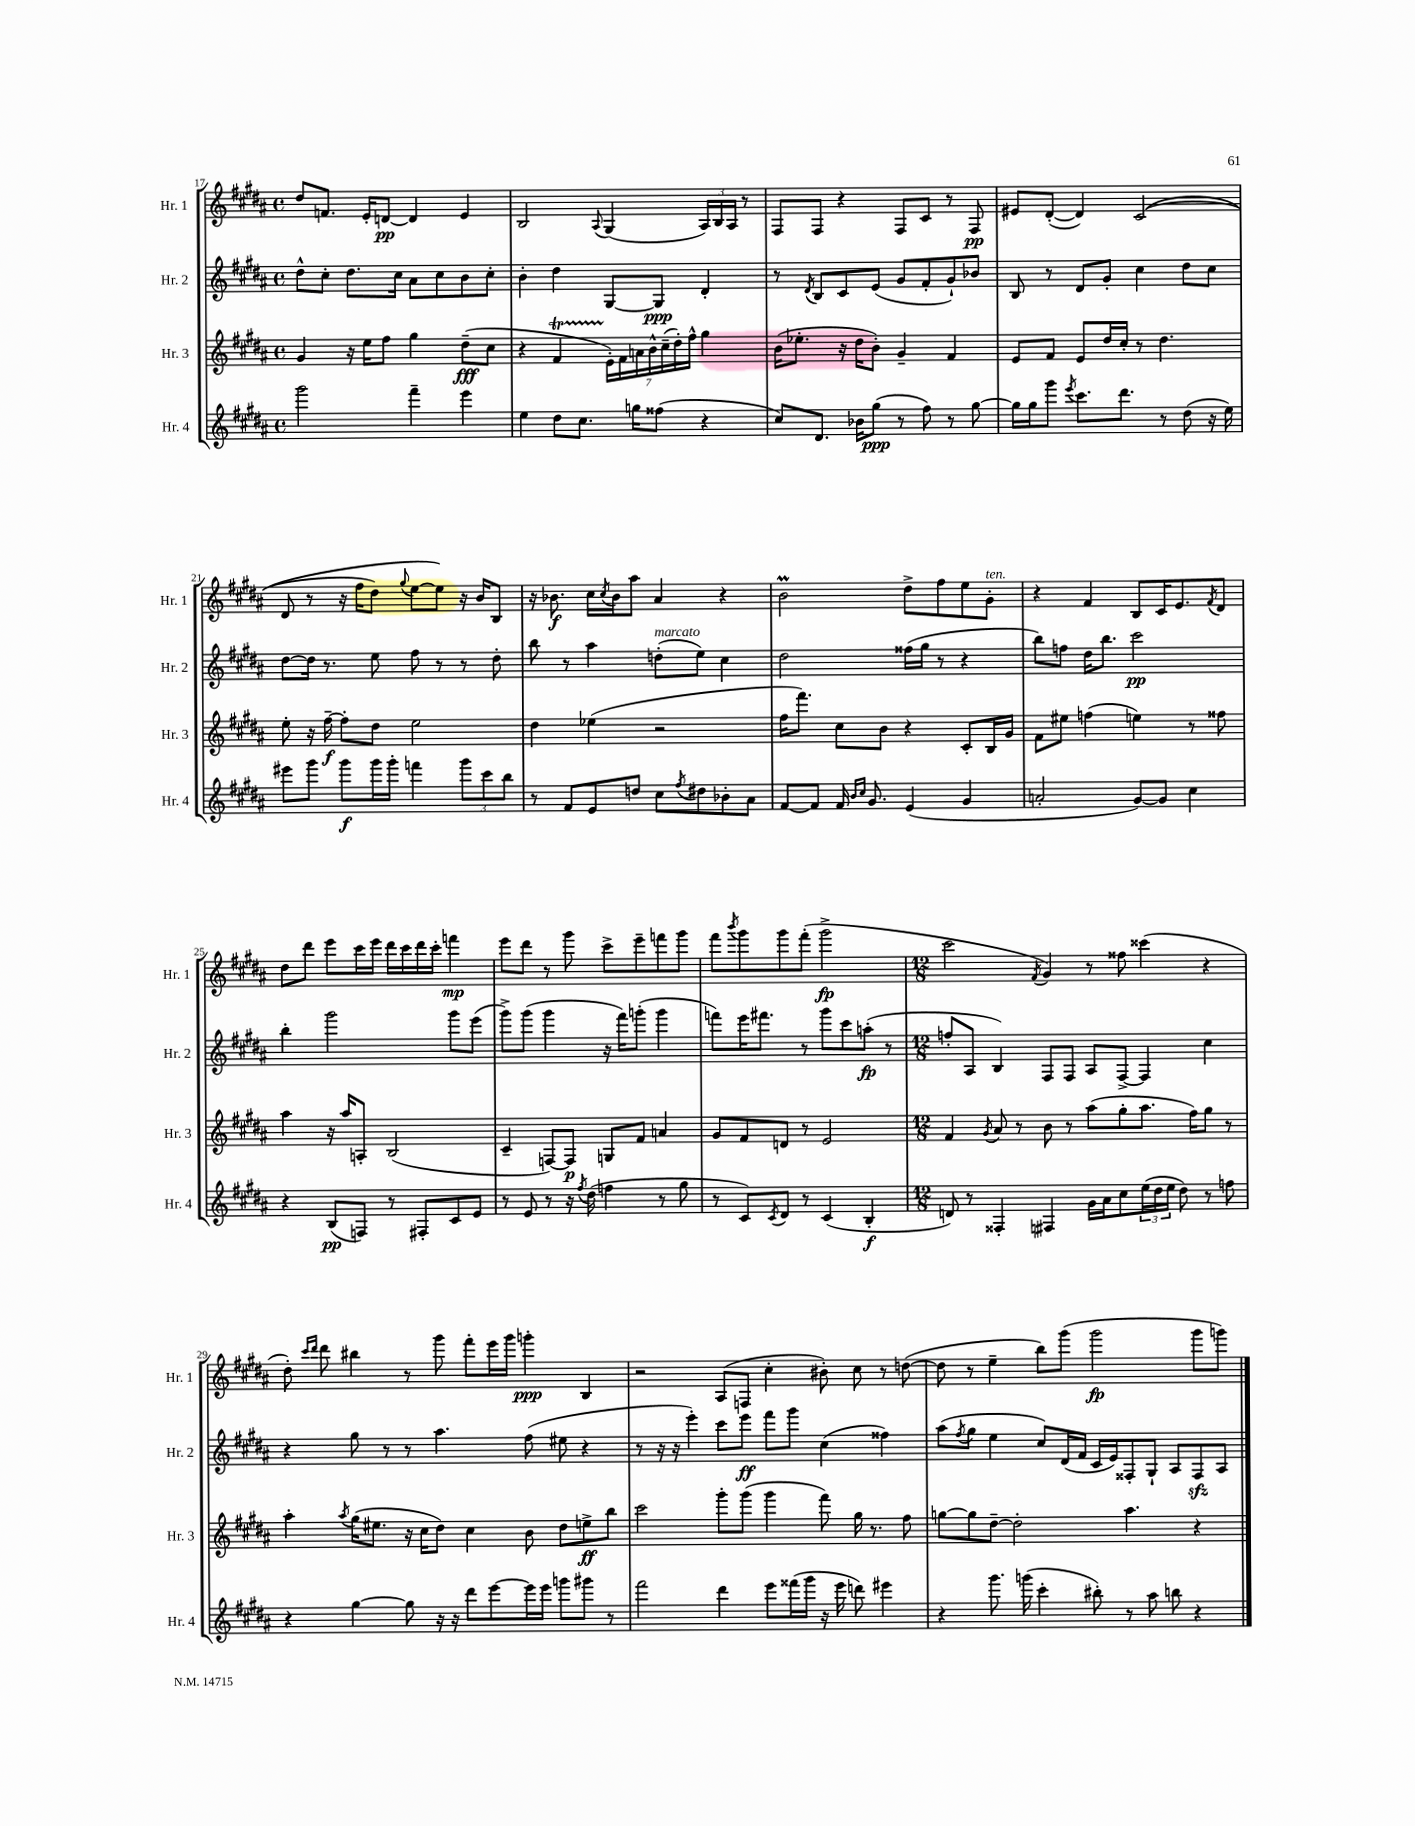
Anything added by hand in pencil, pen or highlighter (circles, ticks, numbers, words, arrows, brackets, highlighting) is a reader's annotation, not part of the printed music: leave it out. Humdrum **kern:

**kern	**kern	**kern	**kern
*staff4	*staff3	*staff2	*staff1
*clefG2	*clefG2	*clefG2	*clefG2
*k[f#c#g#d#a#]	*k[f#c#g#d#a#]	*k[f#c#g#d#a#]	*k[f#c#g#d#a#]
*M4/4	*M4/4	*M4/4	*M4/4
*met(c)	*met(c)	*met(c)	*met(c)
2ggg#\	4g#/	8dd#^^\L	8dd#/L
.	.	8cc#'\J	8.f/J
.	16r	8.dd#\L	.
.	16ee\LK	.	16e'/LK
.	8ff#\J	.	[8d/J
.	.	16cc#\Jk	.
4fff#~\	4gg#\	8a#\L	4d/]
.	.	8cc#\	.
4eee\	(8dd#~\L	8b\	4e/
.	8cc#\J	8cc#'\J	.
=	=	=	=
4ee\	4r	4b'\	2B/
8dd#\L	4f#/	4dd#\	.
8.cc#\J	.	.	.
.	.	.	8qqA#/
.	28e'\LL)	[8G#/L	(4G#/
.	28f#\	.	.
16gg\LK	.	.	.
.	28a\	.	.
.	28b^^\	.	.
(8ff##\J	.	8G#/]J	.
.	(28cc#~\	.	.
.	28dd#'\)	.	.
.	28ff#^^\JJ	.	.
4r	4gg#\	4d#'/	24A#/LL)
.	.	.	24B/
.	.	.	24A#/JJ
.	.	.	8r
=	=	=	=
8cc#/L)	(16b\LK	8r	8F#/L
.	8.ee-'\J	.	.
.	.	8qd#/	.
8.d#/J	.	8B/L	8F#/J
.	16r	8c#/	4r
16b-\LK	16dd#\LK	.	.
(8gg#\J	8b'\J)	(8e/J	.
8r	4g#~/	8g#/L	8F#/L
8ff#\)	.	8f#'/	8c#/J
8r	4f#/	8g#`/)	8r
[8gg#\	.	8b-/J	8F#/
=	=	=	=
16gg#\]LL	8e/L	8B/	8e#/L
16gg#\J	.	.	.
8ggg#\J	8f#/J	8r	([8d#'/J
8qeee/	.	.	.
8.ccc#\L	8e/L	8d#/L	4d#/])
.	16dd#/L	8g#'/J	.
8.ddd#\J	16cc#'/JJ	.	.
.	8r	4cc#\	&((2c#/
8r	4.dd#\	.	.
(8dd#\	.	8dd#\L	.
16r	.	8cc#\J	.
16ee\)	.	.	.
=	=	=	=
8eee#\L	8ee'\	[8dd#\L	8d#/
8ggg#\J	16r	16dd#\]Jk	8r
.	[16ff#~\	8.r	.
8ggg#\L	8ff#'\]L	.	16r
.	.	.	16ff#\LK
16ggg#\L	8dd#\J	8ee\	8dd#\J)
16ggg#'\JJ	.	.	.
.	.	.	8qqgg#/
4fff\	2ee\	8ff#\	[8ee\L
.	.	8r	8ee\]J&)
12ggg#\L	.	8r	16r
.	.	.	16b/LK
12ccc#\	.	.	.
.	.	8dd#'\	8B/J
12bb\J	.	.	.
=	=	=	=
8r	4dd#\	8bb\	16r
.	.	.	8.b-\
8f#/L	.	8r	.
8e/	(4ee-\	4aa#\	16cc#\LL
.	.	.	8qcc#/
.	.	.	16b-\J
8dd/J	.	.	8aa#\J
8cc#\L	2r	(8dd'\L	4a#/
8qff#/	.	.	.
8dd#\	.	8ee\J)	.
8b-'\	.	4cc#\	4r
8a#\J	.	.	.
=	=	=	=
[8f#/L	16ff#\LK	2dd#\	2b\
.	8.fff#\J)	.	.
8f#/]J	.	.	.
16f#/	8cc#\L	.	.
16qqb/LL	.	.	.
16qqcc#/JJ	.	.	.
8.g#/	.	.	.
.	8b\J	.	.
(4e/	4r	(16ff##\LL	8dd#^\L
.	.	16gg#\JJ	.
.	.	8r	8ff#\
4g#/	8c#'/L	4r	8ee\
.	16B/L	.	8g#'\J
.	16g#/JJ	.	.
=	=	=	=
2a'/	8f#\L	8bb\L)	4r
.	8ee#\J	8ff\J	.
.	(4ff\	16dd#\LK	4f#/
.	.	8.bb\J	.
[8g#/L)	4ee\)	2ccc#\	8B/L
8g#/]J	.	.	16c#/K
.	.	.	8.e/
4cc#\	8r	.	.
.	.	.	8qf#/
.	8ff##\	.	8d#/J
=	=	=	=
4r	4aa#\	4bb'\	8dd#\L
.	.	.	8ddd#\J
(8B/L	16r	2ggg#\	8eee\L
.	16aa#/LK	.	.
8F/J)	8A'/J	.	16ccc#\L
.	.	.	16eee\JJ
8r	(2B/	.	16ddd#\LL
.	.	.	16ccc#\
8F#'/L	.	.	16ddd#\
.	.	.	16ccc#'\JJ
8c#/	.	8ggg#\L	4fff\
8e/J	.	(8eee\J	.
=	=	=	=
8r	4c#~/	8ggg#^\L)	8eee\L
8e/	.	(8ggg#\J	8ddd#\J
8r	[8F/L)	4ggg#\	8r
16r	8F/]J	.	8ggg#\
8qff#/	.	.	.
(16dd#\	.	.	.
4ff\	8G/L	16r	8ccc#^\L
.	.	16fff#\LK)	.
.	8f#/J	(8ggg'\J	8eee~\
8r	4a/	4ggg\	8fff\
8gg#\	.	.	8ggg#\J
=	=	=	=
8r	8g#/L	8fff\L)	8fff#\L
.	.	.	8qbbb/
8c#/L)	8f#/	16eee\K	8ggg#\
.	.	8.fff#\J	.
8qc#/	.	.	.
8d#/J	8d/J	.	8ggg#\
8r	8r	8r	(8fff#'\J
(4c#/	2e/	8ggg#\L	2ggg#^\
.	.	8ccc#\	.
4B'/	.	(8aa'\J	.
.	.	8r	.
=	=	=	=
*M12/8	*M12/8	*M12/8	*M12/8
8d/)	4f#/	8ff'/L	2ccc#\
8r	.	8A#/J	.
.	8qg#/	.	.
4F##'/	8a#/	4B/)	.
.	8r	.	.
.	.	.	8qf#/
4F#/	8b\	8F#/L	4g#/)
.	8r	8F#/J	.
16g#\LL	(8aa#\L	8A#/L	8r
16a#\J	.	.	.
8cc#\	8gg#'\	[8F#^/J	8ff##\
(24ee\L	8.aa#\J	4F#/]	(4ccc##\
24dd#\	.	.	.
24ee\JJ	.	.	.
8dd#\)	.	.	.
.	16ff#\LK)	.	.
8r	8gg#\J	4cc#\	4r
8ff\	8r	.	.
=	=	=	=
4r	4aa#'\	4r	8dd#'\)
.	.	.	16qqccc#/LL
.	.	.	16qqddd#/JJ
.	.	.	8ddd#\
.	8qaa#/	.	.
[4gg#\	(16gg#\LK	8gg#\	4bb#\
.	8.ee#\J	.	.
.	.	8r	.
8gg#\]	16r	8r	8r
.	16cc#\LK	.	.
16r	8dd#\J)	4.aa#\	8ggg#\
16r	.	.	.
8ddd#\L	4cc#\	.	8fff#'\L
[8eee\	.	.	16eee\L
.	.	.	16ggg#\JJ
16eee\]L	8b\	(8ff#\	4ggg'\
16eee\JJ	.	.	.
8ggg\L	8dd#\L	8ee#\	.
8ggg#\J	8ee^\	4r	4B/
8r	8bb\J	.	.
=	=	=	=
2fff#\	2ccc#\	8r	2r
.	.	16r	.
.	.	16r	.
.	.	4eee'\)	.
4ddd#\	8ggg#'\L	8ccc#\L	(8A#/L
.	(8ggg#\J	8eee\J	8F/J
8eee\L	4ggg#\	8fff#\L	4cc#'\
(16fff##\L	.	8ggg#\J	.
16ggg#\JJ	.	.	.
16r	8fff#\)	(4cc#\	8b#'\)
16eee\	.	.	.
8ddd\)	16gg#\	.	8cc#\
.	8.r	.	.
4eee#\	.	4ff##\)	8r
.	8ff#\	.	([8dd\
=	=	=	=
4r	[8gg\L	(8aa#\L	8dd\]
.	.	8qff#/	.
.	8gg\]	8gg#\J	8r
8.ggg#\	[8dd#~\J	4ee\	4ee~\
.	2dd#'\]	.	.
(16ggg\	.	.	.
4ccc#'\	.	8cc#/L)	8bb\L)
.	.	(16d#/L	(8ggg#\J
.	.	16f#/JJ	.
8bb#'\)	.	16c#/LL	2ggg#\
.	.	16e/J)	.
8r	4.aa#\	8F##'/	.
8aa#\	.	8G#`/J	.
8bb\	.	8A#/L	.
4r	4r	8F##/	8ggg#\L
.	.	8A#/J	8ggg\J)
==	==	==	==
*-	*-	*-	*-
